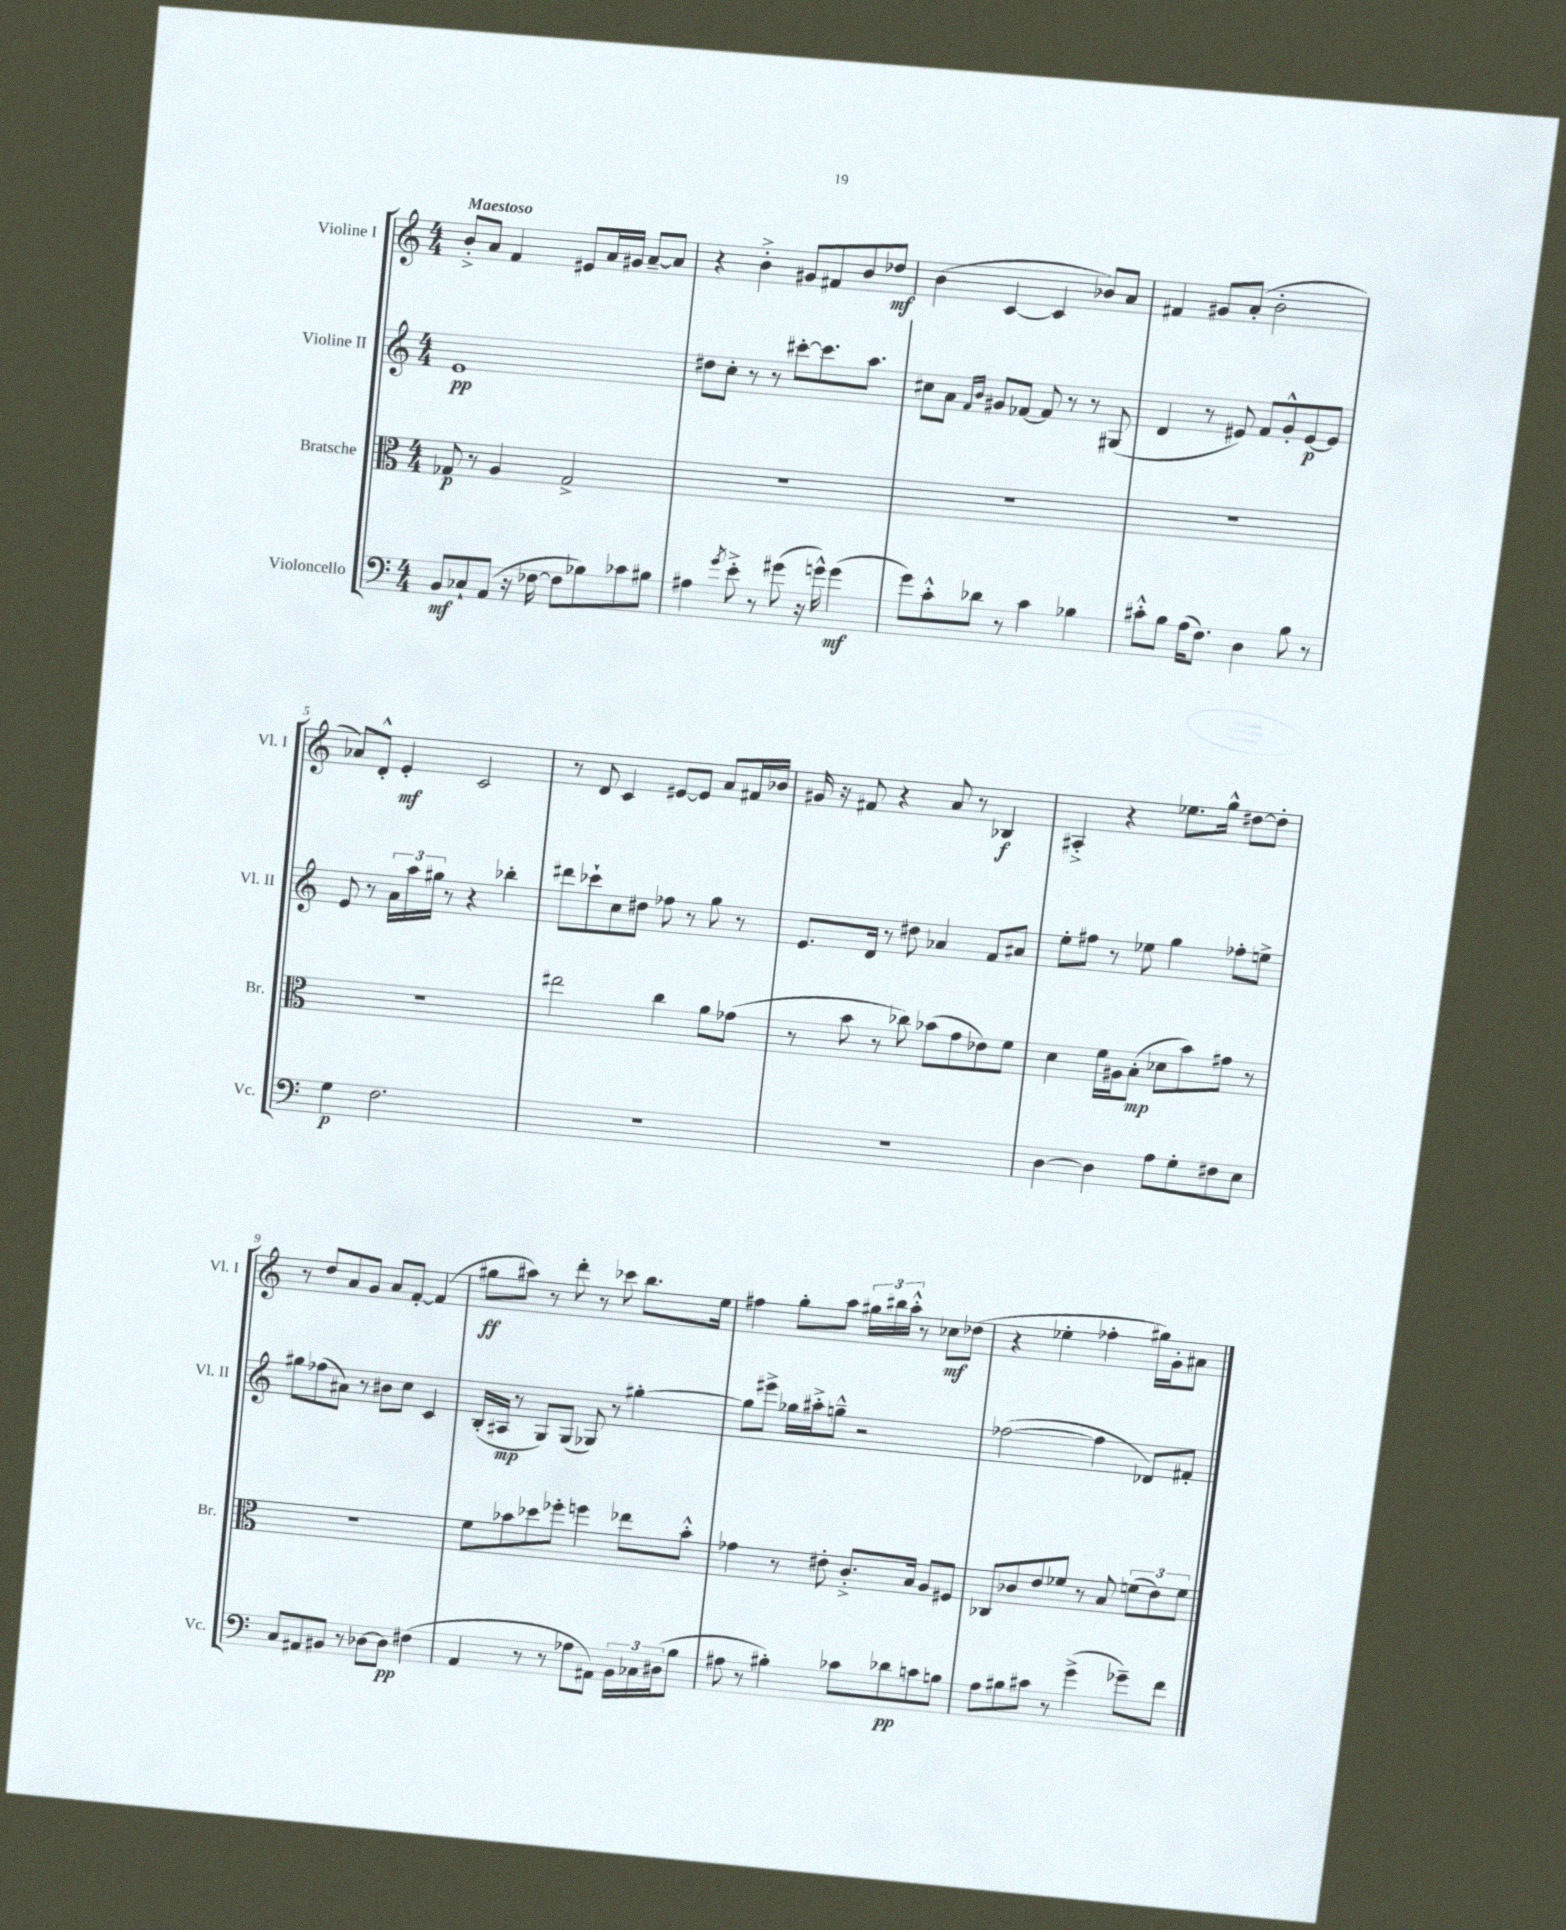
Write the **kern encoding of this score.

**kern	**kern	**kern	**kern
*staff4	*staff3	*staff2	*staff1
*clefF4	*clefC3	*clefG2	*clefG2
*k[]	*k[]	*k[]	*k[]
*M4/4	*M4/4	*M4/4	*M4/4
8BB	8G-	1e	8b'^
8C-`	8r	.	8a
(8AA	4A	.	4f
16r	.	.	.
[16F-	.	.	.
8F-]	2G-^	.	8e#
8B-)	.	.	16a
.	.	.	16g#
8c-	.	.	[8a~
8B#	.	.	8a]
=	=	=	=
4A#	1r	8dd#	4r
.	.	8cc'	.
8qg	.	.	.
8e'^	.	8r	4b'^
8r	.	8r	.
(8g#	.	[8ccc#'	8g#
16r	.	8.ccc#]	8f#
16g^^)	.	.	.
(4g	.	.	8b
.	.	8.aa	.
.	.	.	8dd-
=	=	=	=
8g)	1r	8cc#	(4b
8c'^^	.	8a	.
.	.	16qqf	.
.	.	16qqb	.
8d-	.	8g#	[4c
8r	.	[8f-	.
4c	.	8f-]	4c]
.	.	8r	.
4B-	.	8r	8b-)
.	.	(8G#	8a
=	=	=	=
8c#'^^	1r	4d	4f#
8B	.	.	.
(16A	.	8r	8g#
8.F)	.	.	.
.	.	8e#)	(8a'
4D	.	8f	2b'
.	.	8g'^^	.
8B	.	[8e#	.
8r	.	8e#]	.
=	=	=	=
4G	1r	8e	8a-)
.	.	8r	8d'^^
2.F	.	24a	4e'
.	.	24aa	.
.	.	24gg#	.
.	.	8r	.
.	.	4r	2c
.	.	4bb-'	.
=	=	=	=
1r	2ee#	8ddd#	8r
.	.	8ccc-`	8d
.	.	8cc	4c
.	.	8dd#	.
.	4cc	8ff-	[8e#
.	.	8r	8e#]
.	8a	8gg	8a
.	(8g-	8r	16f#
.	.	.	16b-
=	=	=	=
1r	8r	8.e	16g#
.	.	.	16r
.	8b	.	8f#
.	.	16d	.
.	8r	8r	4r
.	8cc-)	8dd#	.
.	(8b-	4a-	8a
.	8g	.	8r
.	8e-)	8f	4B-
.	8f	8a#	.
=	=	=	=
[4D	4d	8ee'	4A#'^
.	.	8ff#	.
4D]	16f	8r	4r
.	16A#	.	.
.	(8B'	8ee-	.
8A	8d-	4gg	8.ee-
8G'	8b)	.	.
.	.	.	16gg^^
8F#	8g#	8ff-'	[8dd#
8E	8r	8ee^	8dd#']
=	=	=	=
8C	1r	8gg#	8r
8AA#	.	(8ff-	8dd
8BB#	.	8a#)	8a
8r	.	8r	8g
[8D-	.	8b#	8a
8D-]	.	8cc	[8f'
(4F#	.	4c	(4f]
=	=	=	=
4AA	8f	(16B'	8gg#
.	.	16A#	.
.	8b-	8r	8aa#)
8r	8dd-	8G)	8r
8r	8ff-'	(8G	8ddd'
8A-	4ff	8G-)	8r
8AA#)	.	8r	8ccc-
24BB	8ee-	[4gg#'	8.bb
24C-	.	.	.
(24D#	.	.	.
8B	8b-'^^	.	.
.	.	.	16ee
=	=	=	=
8A#	4g-	8gg#]	4ff#
8r	.	8eee#^	.
4B#')	8r	16gg-	8gg'
.	.	16aa#'^	.
.	8e#'	8gg~^^	8aa
8c-	8.c'^	2r	24gg#
.	.	.	24bb#
.	.	.	24aa'^^
8d-	.	.	8r
.	16B	.	.
8c	8A	.	8cc-
8B	8F#	.	(8dd-
=	=	=	=
8A	8C-	([2ff-	4r
8B#	8c-	.	.
8c#	8e	.	4ee-'
8r	8f-	.	.
(4g^	8r	4ff-]	4ff-'
.	8B	.	.
8g-~)	(12f	8d-)	16gg#)
.	.	.	16g'
.	12e)	.	.
8f	.	8f#'	8a#
.	12f	.	.
==	==	==	==
*-	*-	*-	*-
